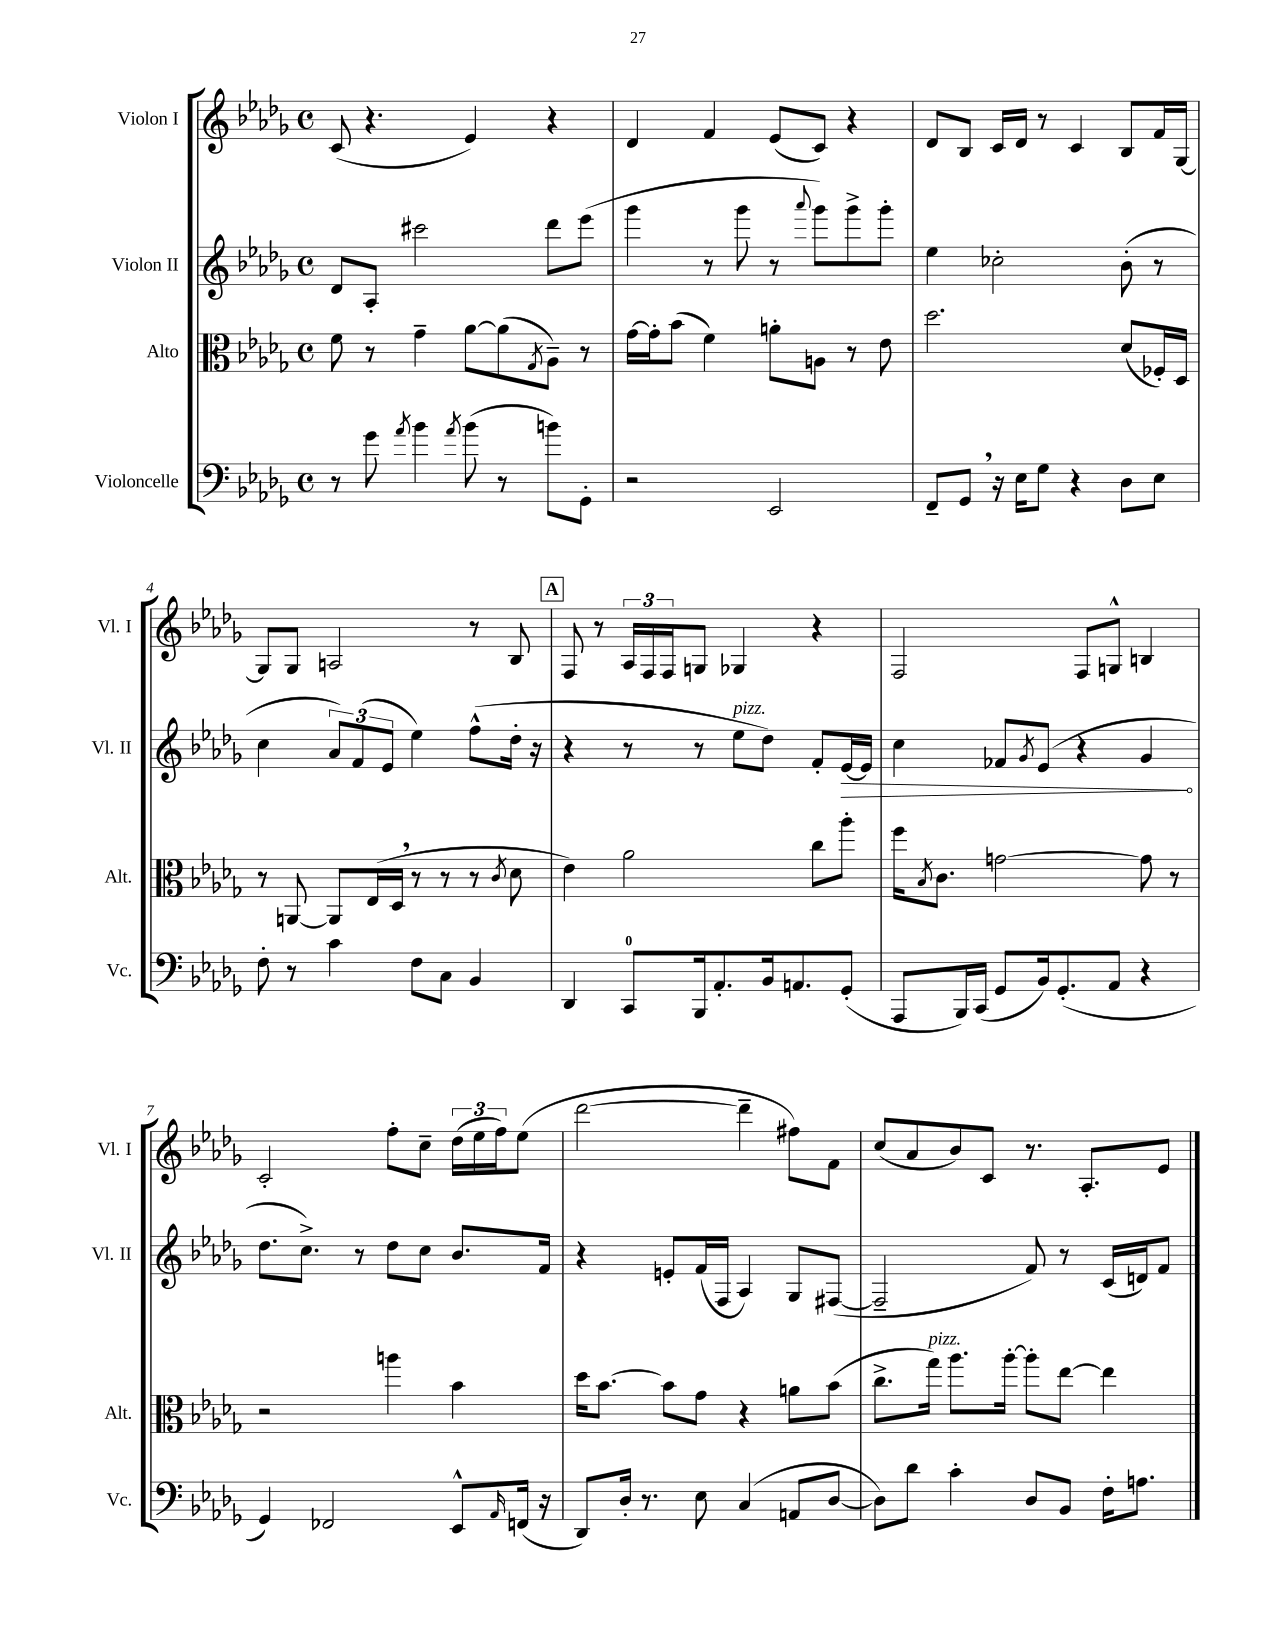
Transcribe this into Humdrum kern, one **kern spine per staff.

**kern	**kern	**kern	**kern
*staff4	*staff3	*staff2	*staff1
*clefF4	*clefC3	*clefG2	*clefG2
*k[b-e-a-d-g-]	*k[b-e-a-d-g-]	*k[b-e-a-d-g-]	*k[b-e-a-d-g-]
*M4/4	*M4/4	*M4/4	*M4/4
*met(c)	*met(c)	*met(c)	*met(c)
8r	8f	8d-	(8c
8g-	8r	8A-'	4.r
8qa-	.	.	.
4b-	4g-~	2ccc#	.
8qa-	.	.	.
(8b-	[8a-	.	4e-)
8r	(8a-]	.	.
.	8qG-	.	.
8b)	8A-~)	8ddd-	4r
8GG-'	8r	(8eee-	.
=	=	=	=
2r	[16g-	4ggg-	4d-
.	16g-']	.	.
.	(8b-	.	.
.	4f)	8r	4f
.	.	8ggg-	.
2EE-	8a'	8r	(8e-
.	.	8qqaaa-	.
.	8A	8ggg-)	8c)
.	8r	8ggg-^	4r
.	8e-	8ggg-'	.
=	=	=	=
8FF~	2.dd-	4ee-	8d-
8GG-	.	.	8B-
16r	.	2cc-'	16c
16E-	.	.	16d-
8G-	.	.	8r
4r	.	.	4c
8D-	(8d-	(8b-'	8B-
8E-	16F-')	8r	16f
.	16D-	.	[16G-
=	=	=	=
8F'	8r	4cc	8G-]
8r	[8AA	.	8G-
4c	8AA]	12a-)	2A
.	.	(12f	.
.	(16E-	.	.
.	.	12e-	.
.	16D-	.	.
8F	8r	4ee-)	.
8C	8r	.	.
4BB-	8r	(8ff^^	8r
.	8qc	.	.
.	8d-	16dd-'	8B-
.	.	16r	.
=	=	=	=
4DD-	4e-)	4r	8F
.	.	.	8r
8CC	2a-	8r	24A-
.	.	.	24F
.	.	.	24F
16BBB-	.	8r	8G
8.AA-'	.	.	.
.	.	8ee-	4G-
16BB-	.	8dd-)	.
8.AA	.	.	.
.	8cc	8f'	4r
(8GG-'	8aa-'	[16e-	.
.	.	16e-]	.
=	=	=	=
8AAA-	16ff	4cc	2F
.	8qB-	.	.
.	8.c	.	.
16BBB-)	.	.	.
(16CC	.	.	.
8GG-	[2g	8f-	.
.	.	8qg-	.
16BB-)	.	(8e-	.
(8.GG-'	.	.	.
.	.	4r	8F
8AA-	.	.	8G^^
4r	8g]	4g-	4B
.	8r	.	.
=	=	=	=
4GG-)	2r	8.dd-	2c'
.	.	8.cc^)	.
2FF-	.	.	.
.	.	8r	.
.	4aa	8dd-	8ff'
.	.	8cc	8cc~
8EE-^^	4b-	8.b-	(24dd-
.	.	.	24ee-
.	.	.	24ff)
16qqAA-	.	.	.
(16FF	.	.	(8ee-
16r	.	16f	.
=	=	=	=
8DD-)	16dd-	4r	[2ddd-
.	[8.b-	.	.
16D-'	.	.	.
8.r	.	.	.
.	8b-]	8e'	.
8E-	8g-	(16f	.
.	.	16F	.
(4C	4r	4A-)	4ddd-~]
8AA	8a	8G-	8ff#)
[8D-	(8b-	([8F#	8f
=	=	=	=
8D-])	8.cc^	2F#~]	(8cc
8d-	.	.	8a-
.	16gg-)	.	.
4c'	8.aa-	.	8b-)
.	.	.	8c
.	[16aa-'	.	.
8D-	8aa-']	8f)	8.r
8BB-	[8ee-	8r	.
.	.	.	8.A-'
16F'	4ee-]	(16c	.
8.A	.	16d)	.
.	.	8f	8e-
==	==	==	==
*-	*-	*-	*-
